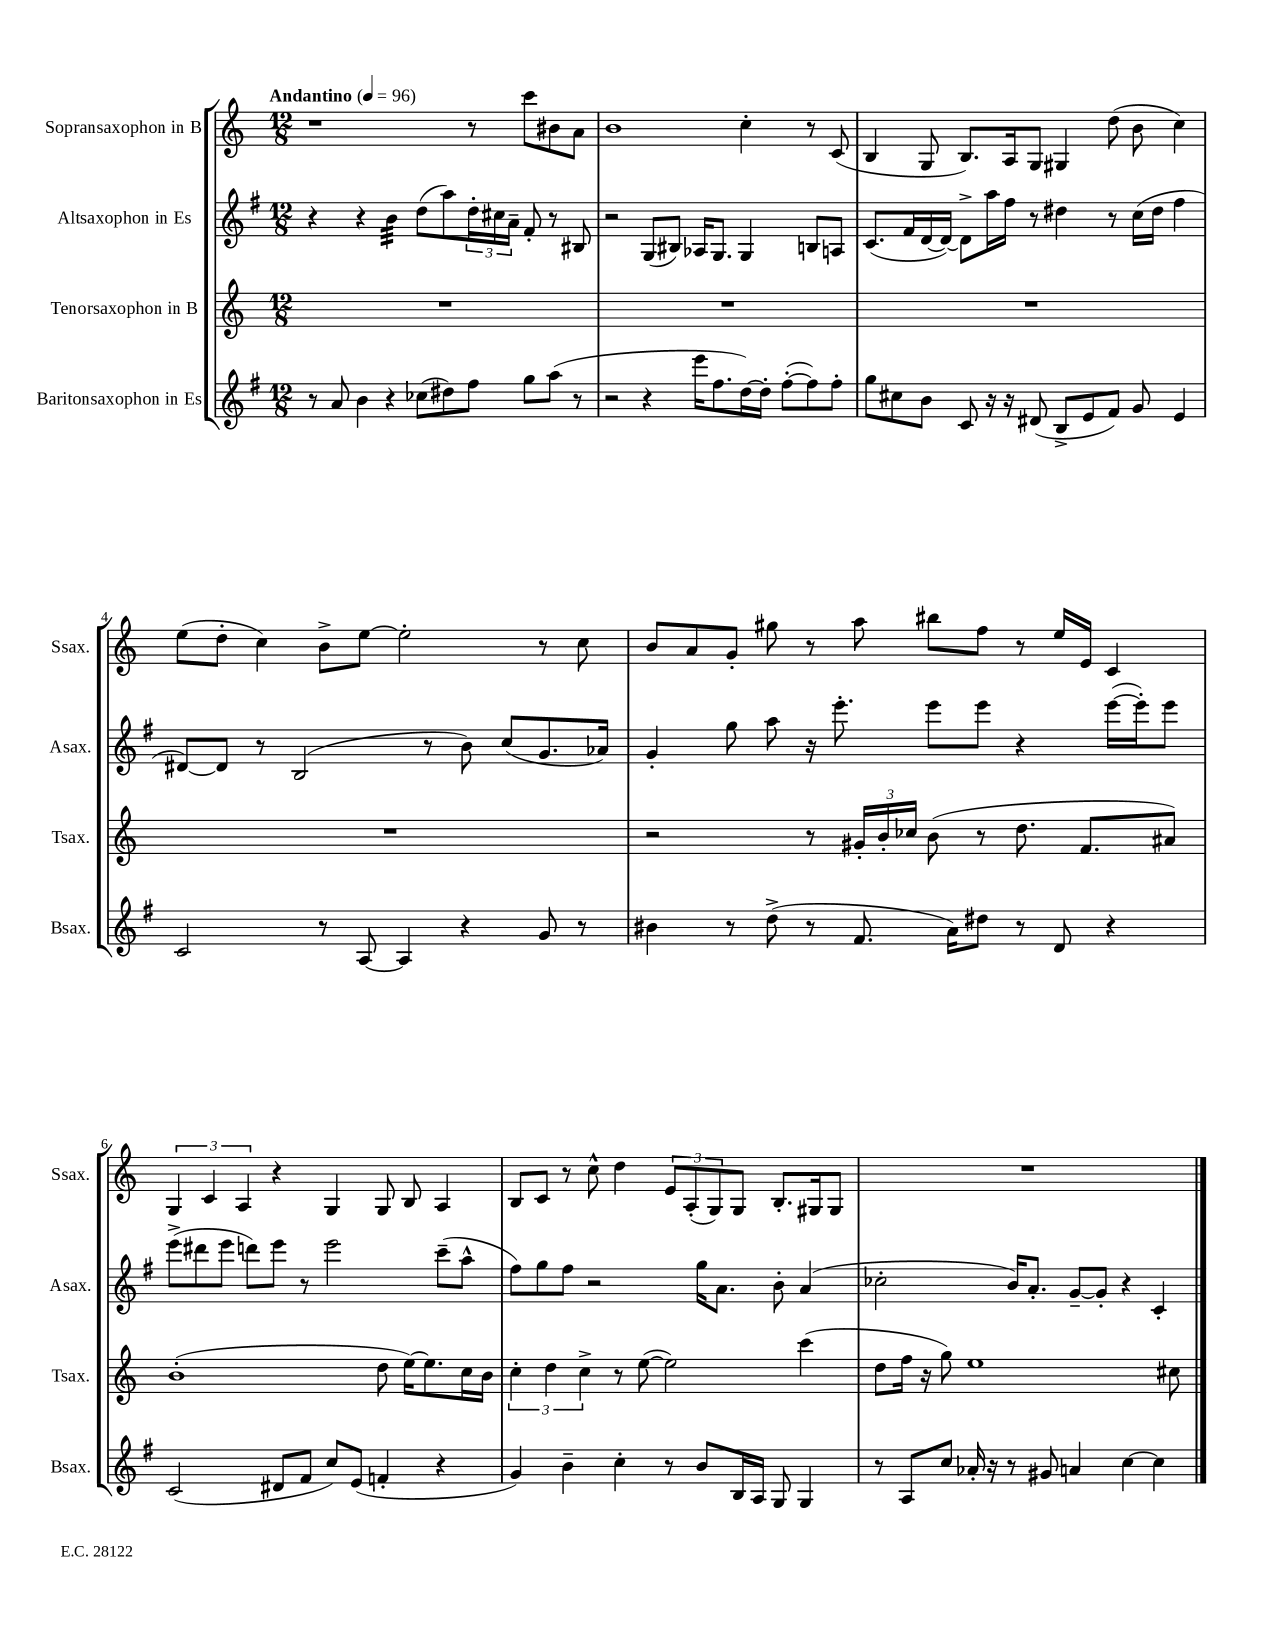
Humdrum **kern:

**kern	**kern	**kern	**kern
*part4	*part3	*part2	*part1
*staff4	*staff3	*staff2	*staff1
*I"Baritonsaxophon in Es	*I"Tenorsaxophon in B	*I"Altsaxophon in Es	*I"Sopransaxophon in B
*I'Bsax.	*I'Tsax.	*I'Asax.	*I'Ssax.
*clefG2	*clefG2	*clefG2	*clefG2
*k[f#]	*k[]	*k[f#]	*k[]
*M12/8	*M12/8	*M12/8	*M12/8
*MM96	*MM96	*MM96	*MM96
=1	=1	=1	=1
!	!	!	!LO:TX:a:B:t=Andantino
8r	1.r	4r	1r
8a/	.	.	.
4b\	.	4r	.
*	*	*tremolo	*
4r	.	32b\LLL	.
.	.	32b\	.
.	.	32b\	.
.	.	32b\	.
.	.	32b\	.
.	.	32b\	.
.	.	32b\	.
.	.	32b\JJJ	.
*	*	*Xtremolo	*
(8cc-X\L	.	(8dd\L	.
8dd#X\)	.	8aa\)	.
8ff#\J	.	24dd'\L	8r
.	.	24cc#X\	.
.	.	24a~\JJ	.
8gg\L	.	8f#'/	8ccc\L
(8aa\J	.	8r	8b#X\
8r	.	8B#X/	8a\J
=2	=2	=2	=2
2r	1.r	2r	1b
4r	.	(8G/L	.
.	.	8B#X/J)	.
16eee\KL	.	16A-X/KL	.
8.ff#\	.	8.G/J	.
[16dd\L)	.	4G/	4cc'\
16dd'\JJ]	.	.	.
([8ff#'\L	.	.	.
8ff#\])	.	8Bn/L	8r
8ff#'\J	.	8An/J	(8c/
=3	=3	=3	=3
8gg\L	1.r	(8.c/L	4B/
8cc#X\	.	.	.
.	.	16f#/L	.
8b\J	.	[16d/	8G/
.	.	16d/JJ_)	.
8c/	.	8d^\L]	8.B/L)
16r	.	16aa\L	.
16r	.	16ff#\JJ	16A/k
(8d#X/	.	8r	8G/J
8B^/L	.	4dd#X\	4G#X/
8e/	.	.	.
8f#/J)	.	8r	(8dd\
8g/	.	(16cc\LL	8b\
.	.	16dd#\JJ	.
4e/	.	4ff#\	4cc\)
!!LO:LB:g=z
=4	=4	=4	=4
2c/	1.r	[8d#X/L)	(8ee\L
.	.	8d#/J]	8dd'\J
.	.	8r	4cc\)
.	.	(2B/	.
8r	.	.	8b^\L
[8A/	.	.	[8ee\J
4A/]	.	.	2ee'\]
.	.	8r	.
4r	.	8b\)	.
.	.	(8cc/L	.
8g/	.	8.g/	8r
8r	.	.	8cc\
.	.	16a-X/Jk)	.
=5	=5	=5	=5
4b#X\	2r	4g'/	8b/L
.	.	.	8a/
8r	.	8gg\	8g'/J
(8dd^\	.	8aa\	8gg#X\
8r	8r	16r	8r
.	.	8.eee'\	.
8.f#/	24g#X'/LL	.	8aa\
.	24b'/	.	.
.	24cc-X/JJ	.	.
.	(8b\	8eee\L	8bb#X\L
16a\KL)	.	.	.
8dd#X\J	8r	8eee\J	8ff\J
8r	8.dd\	4r	8r
8d/	.	.	16ee/LL
.	8.f/L	.	16e/JJ
4r	.	([16eee\LL	4c/
.	.	16eee'\J])	.
.	8a#X/J)	8eee\J	.
!!LO:LB:g=z
=6	=6	=6	=6
(2c/	(1b'	(8eee^\L	6G/
.	.	8ddd#X\	.
.	.	.	6c/
.	.	8eee\J	.
.	.	.	6A/
.	.	8dddn\L)	.
8d#X/L	.	8eee\J	4r
8f#/J	.	8r	.
8cc/L)	.	2eee\	4G/
(8e/J	.	.	.
4fn'/	8dd\	.	8G/
.	[16ee\KL)	.	8B/
.	8.ee\]	.	.
4r	.	(8ccc~\L	4A/
.	16cc\L	8aa^^\J	.
.	16b\JJ	.	.
=7	=7	=7	=7
4g/)	6cc'\	8ff#\L)	8B/L
.	.	8gg\	8c/J
.	6dd\	.	.
4b~\	.	8ff#\J	8r
.	6cc^\	.	.
.	.	2r	8cc^^\
4cc'\	8r	.	4dd\
.	([8ee\	.	.
8r	2ee\])	.	12e/L
.	.	.	(12A'/
8b/L	.	16gg\KL	.
.	.	.	12G/)
.	.	8.a\J	.
16B/L	.	.	8G/J
16A/JJ	.	.	.
8G/	.	8b'\	8.B'/L
4G/	(4ccc\	(4a/	.
.	.	.	16G#X/k
.	.	.	8G#/J
=8	=8	=8	=8
8r	8dd\L	2cc-X'\	1.r
8A/L	16ff\Jk	.	.
.	16r	.	.
8cc/J	8gg\)	.	.
16a-X'/	1ee	.	.
16r	.	.	.
8r	.	16b/KL)	.
.	.	8.a'/J	.
8g#X/	.	.	.
4an/	.	[8g~/L	.
.	.	8g'/J]	.
[4cc\	.	4r	.
4cc\]	.	4c'/	.
.	8cc#X\	.	.
==	==	==	==
*-	*-	*-	*-
